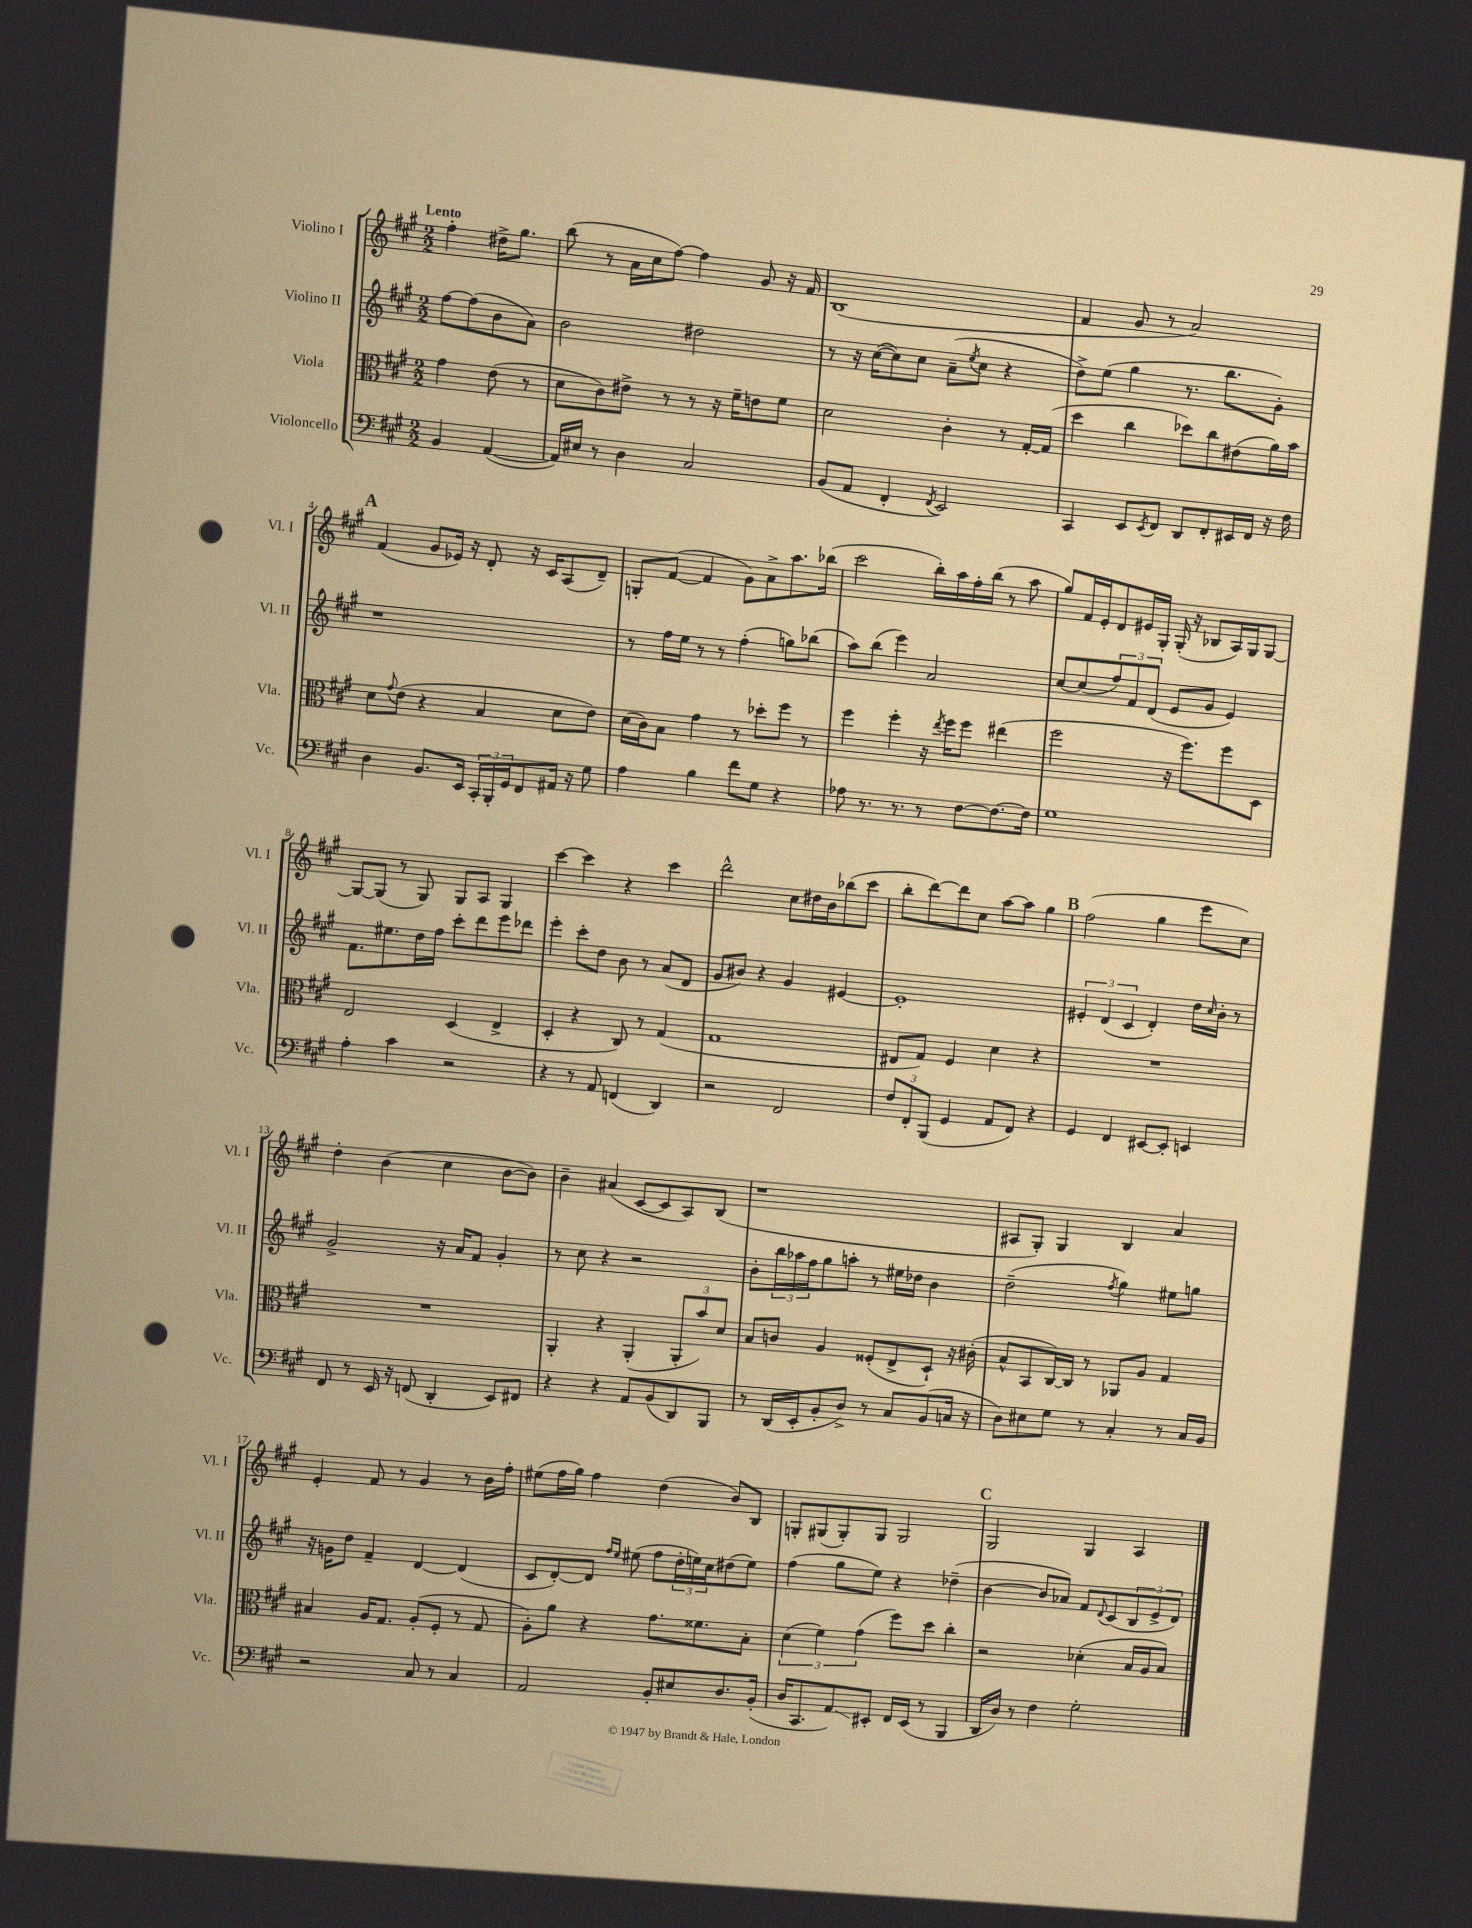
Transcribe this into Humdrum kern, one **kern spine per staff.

**kern	**kern	**kern	**kern
*staff4	*staff3	*staff2	*staff1
*clefF4	*clefC3	*clefG2	*clefG2
*k[f#c#g#]	*k[f#c#g#]	*k[f#c#g#]	*k[f#c#g#]
*M2/2	*M2/2	*M2/2	*M2/2
4BB	4g#	[8ff#	4ff#'
.	.	(8ff#]	.
([4AA	(8e	8b	16dd#^
.	.	.	8.gg#
.	8r	8a)	.
=	=	=	=
16AA])	8d	2b	(8bb
16E#	.	.	.
8r	8c#)	.	8r
4D	8e#^	.	16a
.	.	.	16cc#
.	8r	.	[8ff#)
2C#	8r	2dd#	4ff#]
.	16r	.	.
.	16f#~	.	.
.	8e	.	8g#
.	8f#	.	16r
.	.	.	16f#
=	=	=	=
(8BB	2d	8r	(1B
8AA	.	16r	.
.	.	([16cc#	.
4FF#'	.	8cc#])	.
.	.	8cc#	.
8qFF#	.	.	.
2EE)	4c#'	(8a~	.
.	.	8qee	.
.	.	8cc#	.
.	8r	4r	.
.	[16G#'	.	.
.	(16G#]	.	.
=	=	=	=
4CC#	4dd	8dd^)	4f#
.	.	(8ee	.
8EE	4cc#	4gg#	8g#
8qEE	.	.	.
8FF#	.	.	8r
8DD	8dd-)	8.r	2a)
8FF#'	8cc#	.	.
.	.	8.bb	.
16EE#	(8e#	.	.
16FF#	.	.	.
16r	16a)	8g#')	.
16F#	16b	.	.
=	=	=	=
4D	8d	1r	(4f#
.	8qqg#	.	.
.	(8e	.	.
8.BB	4r	.	8g#
.	.	.	16e-)
16EE	.	.	16r
24CC#'	4B	.	8d'
24BBB'	.	.	.
24GG#	.	.	.
8FF#	.	.	16r
.	.	.	16c#
16AA#	8d	.	(8A
16r	.	.	.
8G#	8e)	.	8d~)
=	=	=	=
4A	(16d	8r	8G'
.	16c#)	.	.
.	8B	16ff#	([8f#
.	.	16ee	.
4B	4g#	8r	4f#]
.	.	8r	.
8f#	8r	(4ff#'	8g#)
8G#	8dd-'	.	8a^
4r	8ff#	8gg)	8.aa
.	8r	(8bb-	.
.	.	.	(16bb-
=	=	=	=
8A-	4ff#	8aa)	2ccc#
8.r	.	(8bb	.
.	4ff#'	4eee)	.
8.r	.	.	.
8r	16r	2a	16bb')
.	8qee	.	.
.	16ff#	.	16aa
[8F#	8ff#	.	16ff#'
.	.	.	(16bb
8.F#_	(4ee#	.	8r
.	.	.	8aa
16F#]	.	.	.
=	=	=	=
1G#	2ff#	[8cc#	8gg#)
.	.	(8cc#]	16f#
.	.	.	16e'
.	.	12ff#)	8d
.	.	12f#	.
.	.	.	16e#
.	.	(12d	.
.	.	.	16G#'
.	16r	8e	(16G#'
.	8.ff#)	.	16r
.	.	8g#	8B-
.	8ff#	4e)	16A)
.	.	.	16G#
.	8D	.	[8G#
=	=	=	=
4A'	2E	8.f#	8G#_
.	.	.	(8G#]
.	.	8.ee#	.
4c#	.	.	8r
.	.	16dd	8G#)
.	.	16ff#	.
2r	(4D	8ccc#'	8G#
.	.	8ddd	8A
.	4E^	8eee	4G#
.	.	8ddd-	.
=	=	=	=
4r	4D'	4eee'	[4ccc#
8r	4r	8ccc#'	4ccc#]
8AA	.	8dd	.
(4FF	8C#)	8b	4r
.	8r	8r	.
4DD)	(4G#	(8a	4ccc#
.	.	8d	.
=	=	=	=
2r	1G#	8g#	2ddd^^
.	.	8b#)	.
.	.	4r	.
2FF#	.	4g#	8cc#
.	.	.	16dd#
.	.	.	16b
.	.	[4e#	(8bb-
.	.	.	8ccc#
=	=	=	=
12F#	8E#	1e#']	8bb'
12FF#'	.	.	.
.	8G#)	.	[8ddd)
(12BBB	.	.	.
4GG#	4F#	.	8ddd]
.	.	.	8cc#
8AA	4d	.	[8aa
8FF#)	.	.	8aa]
4r	4r	.	4gg#
=	=	=	=
4GG#	1r	6e#'	(2ff#
.	.	(6d	.
4FF#	.	.	.
.	.	6c#	.
[8EE#	.	4d')	4gg#
8EE#']	.	.	.
4EE	.	16dd	8eee
.	.	16qqcc#	.
.	.	16b'	.
.	.	8r	8cc#)
=	=	=	=
8FF#	1r	2g#^	4dd'
8r	.	.	.
16EE	.	.	(4b
16r	.	.	.
(8FF	.	.	.
4DD'	.	16r	4cc#
.	.	16a	.
.	.	8f#	.
8EE)	.	4g#'	[8b
8FF#	.	.	8b])
=	=	=	=
4r	4AA'	8r	4b~
.	.	8cc#	.
4r	4r	4r	(4a#
8AA	(4AA'	2r	[8c#
(8BB	.	.	8c#]
8DD)	12AA'	.	8A)
.	12b)	.	.
8BBB	.	.	(8B
.	12d	.	.
=	=	=	=
8r	8B	8b'	1r
(16DD	8c	24bb	.
.	.	24aa-	.
16EE'	.	.	.
.	.	24ff#	.
8BB'	4A	8gg#	.
8D^)	.	8aa'	.
8r	(8F##'	8r	.
8C#	8E^	16ee#	.
.	.	16dd-	.
(8BB	8D`)	4b	.
16C	16r	.	.
16r	(16c#'	.	.
=	=	=	=
8D)	8B^^	(2dd~	8A#
8E#	8BB	.	8G#')
8G#	[16C#)	.	4G#
.	16C#]	.	.
8r	8r	.	.
.	.	8qff#	.
4C#'	8AA-	4gg#)	4B
.	8A	.	.
8r	4G#	8ee#	4a
16C#	.	8gg	.
16BB	.	.	.
=	=	=	=
2r	4B#	16r	4e'
.	.	16g	.
.	.	8dd	.
.	16A	4f#~	8f#
.	8.G#	.	.
.	.	.	8r
8C#	(8A'	[4d	4g#
8r	8F#'	.	.
4C#	8r	(4d]	8r
.	8G#	.	16b
.	.	.	16ff#'
=	=	=	=
2AA	8A')	8c#	(8ee#
.	8a	[8d')	16ff#
.	.	.	16gg#)
.	4r	8d]	4ff#
.	.	16qqff#	.
.	.	16qqee	.
.	.	(8ee#	.
8BB'	8.g#	8ff#	(4dd
8E#	.	24dd'	.
.	.	24ee)	.
.	8.f##	.	.
.	.	24cc#	.
8.D	.	(8dd#	8b)
.	8B'	8ee)	8B
(16BB'	.	.	.
=	=	=	=
16D	(6d	(4ff#	8G'
8.CC#	.	.	.
.	.	.	(8G#
.	6f#)	.	.
8AA)	.	8gg#	8G#')
.	(6g#	.	.
8EE#'	.	8ee)	8G#
16FF#	8ff#)	4r	2G#
(16EE#	.	.	.
8r	8dd	.	.
4BBB	4cc#'	(4dd-~	.
=	=	=	=
16DD	2r	[4b	2G#
16D)	.	.	.
8r	.	.	.
4F#	.	8b]	.
.	.	8a-)	.
2G#'	(4d-'	8f#	4G#
.	.	8qqd	.
.	.	(8c#	.
.	16B	12B	4A
.	16A	.	.
.	.	12e^	.
.	8B)	.	.
.	.	12d)	.
==	==	==	==
*-	*-	*-	*-
